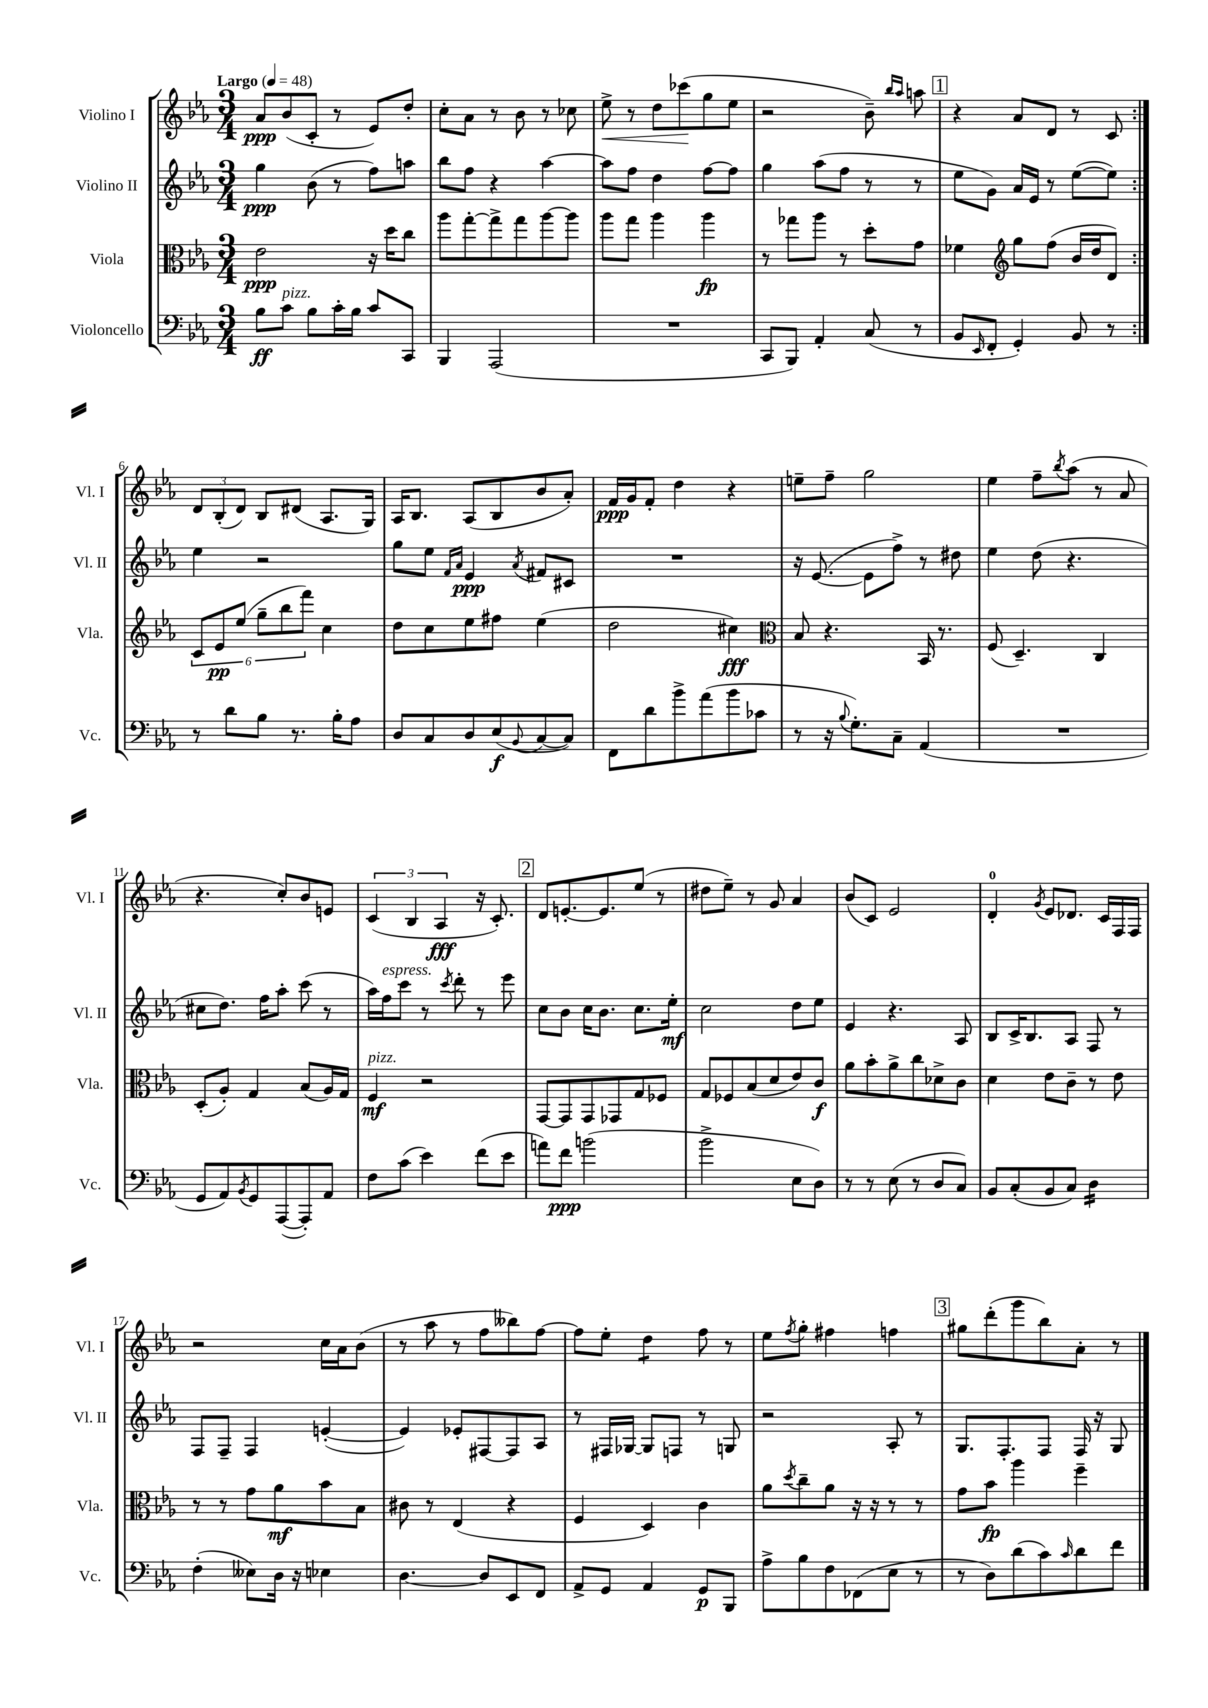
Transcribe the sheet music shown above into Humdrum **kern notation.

**kern	**dynam	**kern	**dynam	**kern	**dynam	**kern	**dynam
*part4	*part4	*part3	*part3	*part2	*part2	*part1	*part1
*staff4	*staff4	*staff3	*staff3	*staff2	*staff2	*staff1	*staff1
*I"Violoncello	*	*I"Viola	*	*I"Violino II	*	*I"Violino I	*
*I'Vc.	*	*I'Vla.	*	*I'Vl. II	*	*I'Vl. I	*
*clefF4	*	*clefC3	*	*clefG2	*	*clefG2	*
*k[b-e-a-]	*	*k[b-e-a-]	*	*k[b-e-a-]	*	*k[b-e-a-]	*
*M3/4	*	*M3/4	*	*M3/4	*	*M3/4	*
*MM48	*	*MM48	*	*MM48	*	*MM48	*
=1	=1	=1	=1	=1	=1	=1	=1
!	!	!	!	!	!	!LO:TX:a:B:t=Largo	!
8B-\L	ff	2e-\	ppp	4gg\	ppp	8a-/L	ppp
!LO:TX:a:i:t=pizz.	!	!	!	!	!	!	!
8c\J	.	.	.	.	.	(8b-/	.
8B-\L	.	.	.	(8b-\	.	8c'/J	.
16c'\L	.	.	.	8r	.	8r	.
16B-\JJ	.	.	.	.	.	.	.
8c/L	.	16r	.	8ff\L)	.	8e-/L)	.
.	.	16dd\KL	.	.	.	.	.
8CC/J	.	8cc\J	.	8aan\J	.	8dd'/J	.
=2	=2	=2	=2	=2	=2	=2	=2
4BBB-/	.	8aa-\L	.	8bb-\L	.	8cc'\L	.
.	.	[8gg'\	.	8ff\J	.	8a-\J	.
(2AAA-/	.	8gg^\]	.	4r	.	8r	.
.	.	8gg\	.	.	.	8b-\	.
.	.	[8aa-\	.	[4aa-\	.	8r	.
.	.	8aa-\J]	.	.	.	8cc-X\	.
=3	=3	=3	=3	=3	=3	=3	=3
!	!	!	!	!	!	!	!LO:HP:b
2.r	.	8aa-\L	.	8aa-\L]	.	8ee-^\	<
.	.	8gg\J	.	8ff\J	.	8r	.
.	.	4aa-\	.	4dd\	.	8dd\L	.
.	.	.	.	.	.	(8ccc-X\	.
.	.	4aa-\	fp	[8ff\L	.	8gg\	[
.	.	.	.	8ff\J]	.	8ee-\J	.
=4	=4	=4	=4	=4	=4	=4	=4
8CC/L	.	8r	.	4gg\	.	2r	.
8BBB-/J)	.	8gg-X\L	.	.	.	.	.
4AA-'/	.	8aa-\J	.	(8aa-\L	.	.	.
.	.	8r	.	8ff\J	.	.	.
(8C/	.	8dd'\L	.	8r	.	8b-~\)	.
.	.	.	.	.	.	16qqbb-/LL	.
.	.	.	.	.	.	16qqaa-/JJ	.
8r	.	8g\J	.	8r	.	8aan\	.
!!LO:REH:place=s1:t=1
=5	=5	=5	=5	=5	=5	=5	=5
8BB-/L	.	4f-X\	.	8ee-\L	.	4r	.
16qqEE-/	.	.	.	.	.	.	.
8FF'/J	.	.	.	8g\J)	.	.	.
*	*	*clefG2	*	*	*	*	*
4GG'/)	.	8gg\L	.	16a-/LL	.	8a-/L	.
.	.	.	.	16e-/JJ	.	.	.
.	.	(8ff\J	.	8r	.	8d/J	.
8BB-/	.	16b-/LL	.	([8ee-\L	.	8r	.
.	.	16dd/J	.	.	.	.	.
8r	.	8d/J)	.	8ee-\J])	.	8c/	.
!!LO:LB:g=z
=6:|!	=6:|!	=6:|!	=6:|!	=6:|!	=6:|!	=6:|!	=6:|!
8r	.	12c/L	.	4ee-\	.	12d/L	.
.	.	12e-/	pp	.	.	(12B-'/	.
8d\L	.	.	.	.	.	.	.
.	.	(12ee-/J	.	.	.	12d/J)	.
8B-\J	.	12gg~\L	.	2r	.	8B-/L	.
.	.	12bb-\	.	.	.	.	.
8.r	.	.	.	.	.	(8d#X/J	.
.	.	12fff\J)	.	.	.	.	.
.	.	4cc\	.	.	.	8.A-/L	.
16B-'\KL	.	.	.	.	.	.	.
8A-\J	.	.	.	.	.	.	.
.	.	.	.	.	.	16G/Jk)	.
=7	=7	=7	=7	=7	=7	=7	=7
8D/L	.	8dd\L	.	8gg\L	.	16A-/KL	.
.	.	.	.	.	.	8.B-/J	.
8C/	.	8cc\	.	8ee-\J	.	.	.
.	.	.	.	16qqf/LL	.	.	.
.	.	.	.	16qqa-/JJ	.	.	.
8D/	.	8ee-\	.	4e-/	ppp	(8A-/L	.
(8E-/	f	8ff#X\J	.	.	.	8B-/	.
8qqBB-/	.	.	.	8qa-/	.	.	.
[8C/	.	(4ee-\	.	8f#X/L	.	8b-/	.
8C/J])	.	.	.	8c#X/J	.	8a-'/J)	.
=8	=8	=8	=8	=8	=8	=8	=8
8FF\L	.	2dd\	.	2.r	.	16f/LL	ppp
.	.	.	.	.	.	16g/J	.
8d\	.	.	.	.	.	8f'/J	.
8b-^\	.	.	.	.	.	4dd\	.
(8a-\	.	.	.	.	.	.	.
8b-\	.	4cc#X\)	fff	.	.	4r	.
8c-X\J	.	.	.	.	.	.	.
=9	=9	=9	=9	=9	=9	=9	=9
*	*	*clefC3	*	*	*	*	*
8r	.	8B-/	.	16r	.	8een~\L	.
.	.	.	.	([8.e-/	.	.	.
16r	.	4.r	.	.	.	8ff~\J	.
8qqB-/	.	.	.	.	.	.	.
8.G'\L)	.	.	.	.	.	.	.
.	.	.	.	8e-\L]	.	2gg\	.
8C~\J	.	.	.	8ff^\J)	.	.	.
(4AA-/	.	16BB-/	.	8r	.	.	.
.	.	8.r	.	.	.	.	.
.	.	.	.	8dd#X\	.	.	.
=10	=10	=10	=10	=10	=10	=10	=10
2.r	.	(8F/	.	4ee-\	.	4ee-\	.
.	.	4.D~/)	.	.	.	.	.
.	.	.	.	(8dd\	.	8ff~\L	.
.	.	.	.	.	.	8qbb-/	.
.	.	.	.	4.r	.	(8aa-\J	.
.	.	4C/	.	.	.	8r	.
.	.	.	.	.	.	8a-/	.
!!LO:LB:g=z
=11	=11	=11	=11	=11	=11	=11	=11
8GG/L	.	(8D'/L	.	8cc#X\L	.	4.r	.
8AA-/)	.	8A-'/J)	.	8.dd\J)	.	.	.
8qBB-/	.	.	.	.	.	.	.
8GG/	.	4G/	.	.	.	.	.
.	.	.	.	16ff\KL	.	.	.
([8AAA-/	.	.	.	8aa-'\J	.	8cc'/L)	.
8AAA-'/])	.	(8B-/L	.	(8ccc\	.	8b-/	.
8AA-/J	.	16A-/L)	.	8r	.	8en/J	.
.	.	16G/JJ	.	.	.	.	.
=12	=12	=12	=12	=12	=12	=12	=12
!	!	!LO:TX:a:i:t=pizz.	!	!	!	!	!
8F\L	.	4F/	mf	16aa-\LL)	.	(6c/	.
!	!	!	!	!LO:TX:a:i:t=espress.	!	!	!
.	.	.	.	16ff\J	.	.	.
(8c\J	.	.	.	8ccc\J	.	.	.
.	.	.	.	.	.	6B-/	.
4e-\)	.	2r	.	8r	.	.	.
.	.	.	.	.	.	6A-/	fff
.	.	.	.	8qccc/	.	.	.
.	.	.	.	8ddd'\	.	.	.
(8f\L	.	.	.	8r	.	16r	.
.	.	.	.	.	.	8.c'/)	.
8e-\J	.	.	.	8eee-\	.	.	.
!!LO:REH:place=s1:t=2
=13	=13	=13	=13	=13	=13	=13	=13
8an\L)	.	[8GG/L	.	8cc\L	.	8d/L	.
8f\J	ppp	8GG/]	.	8b-\J	.	[8.en'/	.
(2bn\	.	8GG/	.	16cc\KL	.	.	.
.	.	.	.	8.b-\J	.	8.e/]	.
.	.	8GG-X/	.	.	.	.	.
.	.	8G/	.	8.cc\L	.	(8ee-/J	.
.	.	8F-X/J	.	.	.	8r	.
.	.	.	.	16ee-'\Jk	mf	.	.
=14	=14	=14	=14	=14	=14	=14	=14
2b-^\	.	8G/L	.	2cc\	.	8dd#X\L	.
.	.	8F-X/	.	.	.	8ee-~\J)	.
.	.	(8B-/	.	.	.	8r	.
.	.	8d/	.	.	.	8g/	.
8E-\L	.	8e-/)	.	8dd\L	.	4a-/	.
8D\J)	.	8c/J	f	8ee-\J	.	.	.
=15	=15	=15	=15	=15	=15	=15	=15
8r	.	8a-\L	.	4e-/	.	(8b-/L	.
8r	.	8b-'\	.	.	.	8c/J)	.
(8E-\	.	8a-^\	.	4.r	.	2e-/	.
8r	.	8cc\	.	.	.	.	.
8D/L	.	8d-X^\	.	.	.	.	.
8C/J)	.	8c\J	.	8A-/	.	.	.
=16	=16	=16	=16	=16	=16	=16	=16
8BB-/L	.	4d\	.	8B-/L	.	4d'/	.
(8C'/	.	.	.	16c^/K	.	.	.
.	.	.	.	8.B-/	.	.	.
.	.	.	.	.	.	8qg/	.
8BB-/	.	8e-\L	.	.	.	8e-/L	.
8C/J)	.	8c~\J	.	8A-/J	.	8.d-X/J	.
*tremolo	*	*	*	*	*	*	*
16D\LL	.	8r	.	8F/	.	.	.
16D\	.	.	.	.	.	16c/LL	.
16D\	.	8e-\	.	8r	.	16F/	.
16D\JJ	.	.	.	.	.	16F/JJ	.
*Xtremolo	*	*	*	*	*	*	*
!!LO:LB:g=z
=17	=17	=17	=17	=17	=17	=17	=17
(4F'\	.	8r	.	8F/L	.	2r	.
.	.	8r	.	8F~/J	.	.	.
8E--X\L)	.	8g\L	.	4F/	.	.	.
16D\Jk	.	8a-\	mf	.	.	.	.
16r	.	.	.	.	.	.	.
4E-X\	.	8b-\	.	([4en'/	.	16cc\LL	.
.	.	.	.	.	.	16a-\J	.
.	.	8B-\J	.	.	.	(8b-\J	.
=18	=18	=18	=18	=18	=18	=18	=18
[4.D\	.	8c#X\	.	4e/])	.	8r	.
.	.	8r	.	.	.	8aa-\	.
.	.	(4E-/	.	8e-X'/L	.	8r	.
8D/L]	.	.	.	[8F#X/	.	8ff\L	.
8EE-/	.	4r	.	8F#/]	.	8bb--X\)	.
8FF/J	.	.	.	8A-/J	.	[8ff\J	.
=19	=19	=19	=19	=19	=19	=19	=19
8AA-^/L	.	4F/	.	8r	.	8ff\L]	.
8GG/J	.	.	.	16F#X/LL	.	8ee-'\J	.
.	.	.	.	[16G-X/JJ	.	.	.
*	*	*	*	*	*	*tremolo	*
4AA-/	.	4D/)	.	8G-/L]	.	8dd\L	.
.	.	.	.	8Fn/J	.	8dd\J	.
*	*	*	*	*	*	*Xtremolo	*
8GG/L	p	4c\	.	8r	.	8ff\	.
8BBB-/J	.	.	.	8Gn/	.	8r	.
=20	=20	=20	=20	=20	=20	=20	=20
8A-^\L	.	8a-\L	.	2r	.	8ee-\L	.
.	.	8qdd/	.	.	.	8qff/	.
8B-\	.	8cc~\	.	.	.	8gg'\J	.
8F\	.	8a-\J	.	.	.	4ff#X\	.
(8FF-X\	.	16r	.	.	.	.	.
.	.	16r	.	.	.	.	.
8E-\J	.	8r	.	8A-'/	.	4ffn\	.
8r	.	8r	.	8r	.	.	.
!!LO:REH:place=s1:t=3
=21	=21	=21	=21	=21	=21	=21	=21
8r	.	8g\L	.	8.G/L	.	8gg#X\L	.
8D\L)	.	8b-\J	fp	.	.	(8ddd'\	.
.	.	.	.	8.F'/	.	.	.
(8d\	.	4aa-\	.	.	.	8ggg\	.
8c\)	.	.	.	8F/J	.	8bb-\)	.
16qqc/	.	.	.	.	.	.	.
8d\	.	4ff~\	.	16F/	.	8a-'\J	.
.	.	.	.	16r	.	.	.
8f\J	.	.	.	8G/	.	8r	.
==	==	==	==	==	==	==	==
*-	*-	*-	*-	*-	*-	*-	*-
